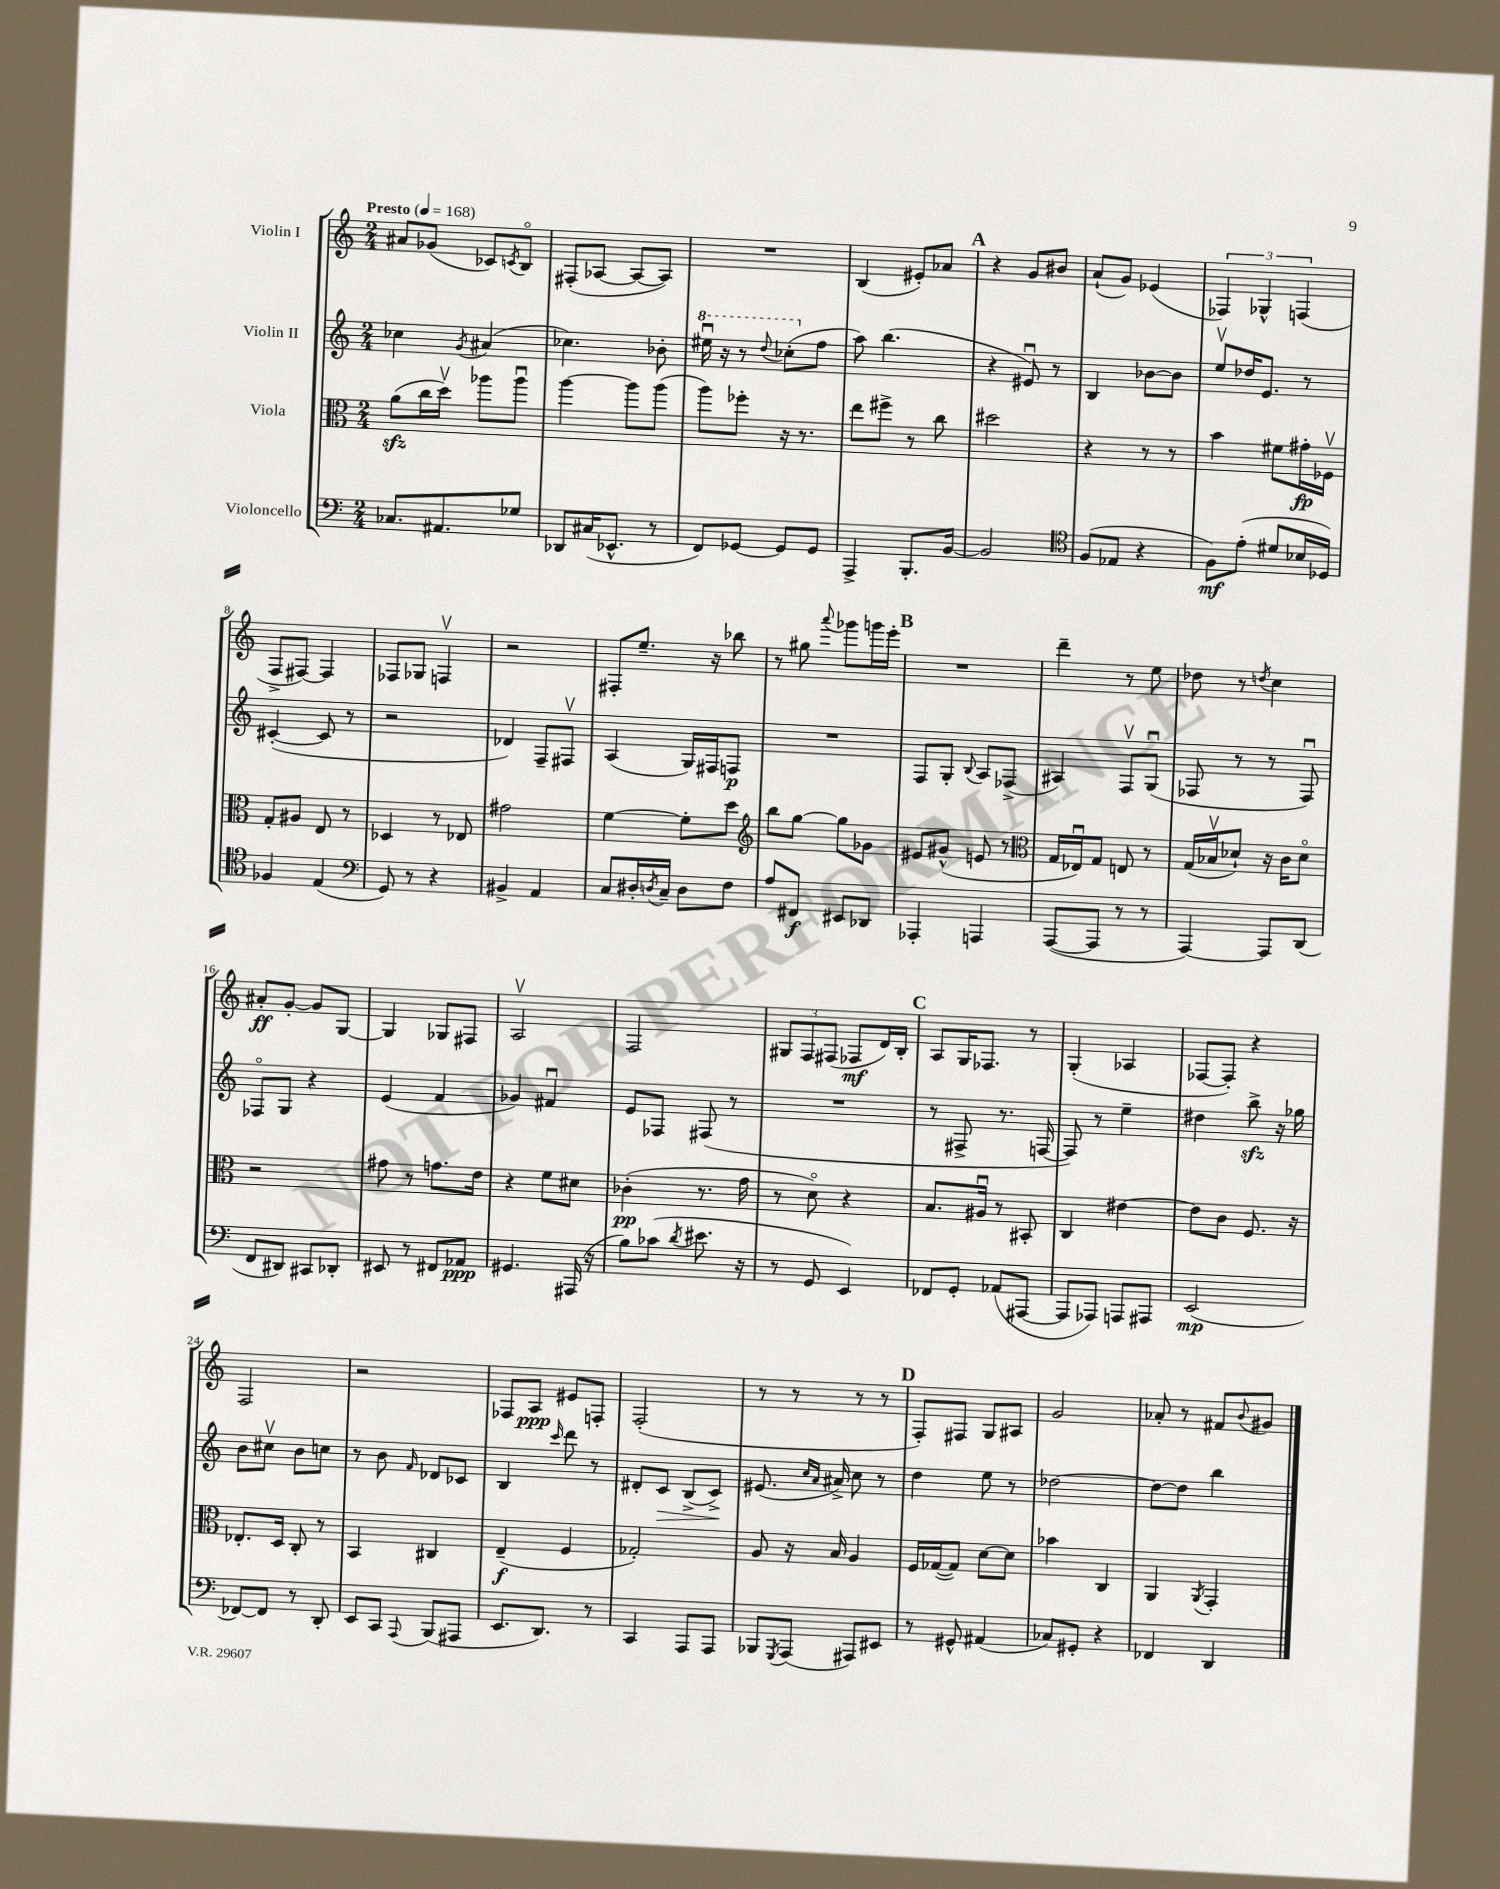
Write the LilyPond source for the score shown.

<<
\new StaffGroup <<
\new Staff = "s0" \with { instrumentName = "Violin I" } {
    \clef treble \key c \major \numericTimeSignature \time 2/4 \tempo "Presto" 4 = 168
    ais'8 ges'8( ces'8) \acciaccatura { c'8 } b8\flageolet |
    fis8-.( aes8~ aes8~ aes8) |
    R2 |
    b4( eis'8-.) aes'8 |
    \mark \markup { \bold "A" } r4 g'8 bis'8 |
    a'8-!( g'8) ees'4( |
    \tuplet 3/2 { fes4) ges4-^ f4( } |
    f8-> fis8~) fis4 |
    fes8 ges8 f4\upbow |
    r2 |
    fis8-. e''8.-- r16 bes''8 |
    r8 gis''8 \appoggiatura { a'''8 } ges'''8 g'''16 e'''16-. |
    \mark \markup { \bold "B" } R2 |
    d'''4-- r8 e''8 |
    des''8 r8 \acciaccatura { d''8 } c''4 |
    ais'8-.\ff g'8~-. g'8 g8~ |
    g4 ges8 fis8 |
    a2\upbow |
    f2 |
    \tuplet 3/2 { gis8 f8 fis8( } fes8\mf d'16) b16-. |
    \mark \markup { \bold "C" } a8 g16 fes8. r8 |
    g4-.( aes4 |
    fes8~ fes8-.) r4 |
    f2 |
    r2 |
    fes8 a8\ppp eis'8 f8-. |
    f2-.( |
    r8 r8 r8 r8 |
    \mark \markup { \bold "D" } f8-.) fis8 g8 ais8 |
    g'2 |
    aes'8-. r8 fis'8 \appoggiatura { b'8 } gis'8 \bar "|." |
}
\new Staff = "s1" \with { instrumentName = "Violin II" } {
    \clef treble \key c \major \numericTimeSignature \time 2/4
    ces''4 \acciaccatura { g'8 } ais'4( |
    ces''4.) bes'8-. |
    \ottava #1 eis'''16\downbow r16 r8 \appoggiatura { d'''8 } ces'''8-.( \ottava #0 f''8 |
    a''8) b''4.( |
    \mark \markup { \bold "A" } r4 eis'8\downbow) r8 |
    b4 bes'8~ bes'8 |
    e''8\upbow des''16 e'8. r8 |
    cis'4~-.( cis'8 r8 |
    r2 |
    des'4) f8-- fis8\upbow |
    a4( g16) fis16 f8\p |
    R2 |
    \mark \markup { \bold "B" } f8 g8-. \appoggiatura { b8 } a8 fes8->( |
    ais4) f8\upbow g8\downbow( |
    fes8 r8 r8 fes8\downbow) |
    fes8\flageolet g8 r4 |
    e'4( f'4 |
    ges'4) fis'4\downbow |
    e'8 fes8 fis8( r8 |
    R2 |
    \mark \markup { \bold "C" } r8 fis8-> r8. f16~ |
    f8) r8 e''4-- |
    dis''4 b''8->\sfz r16 ges''16 |
    b'8 cis''8\upbow b'8 c''8 |
    r8 b'8 \grace { f'16 } des'8 ces'8 |
    b4 \grace { c'''16 } d'''8 r8 |
    dis'8-. c'8\> b8->( c'8->\!) |
    eis'8.( \grace { c''16 a'16 } ais'16->) c''8 r8 |
    \mark \markup { \bold "D" } d''4 e''8 r8 |
    des''2~ |
    des''8~ des''8 b''4 \bar "|." |
}
\new Staff = "s2" \with { instrumentName = "Viola" } {
    \clef alto \key c \major \numericTimeSignature \time 2/4
    a'8\sfz( c''16 d''16\upbow) aes''8 aes''8\downbow |
    a''4~ a''8 a''8( |
    a''8) fes''8-. r16 r8. |
    e''8 fis''8-> r8 c''8 |
    \mark \markup { \bold "A" } dis''2 |
    r4 r8 r8 |
    b'4 fis'8 gis'16-.\fp fes16\upbow |
    g8-. ais8 e8 r8 |
    des4 r8 ees8 |
    gis'2 |
    f'4~ f'8-. d''8 |
    \clef treble b''8 g''8~ g''8 ges'8 |
    \mark \markup { \bold "B" } eis'8 gis'8-^( e'8 r8 |
    \clef alto g16 ees16\downbow) g8 e8 r8 |
    g16( bes16\upbow des'8-!) r16 c'16 des'8\flageolet |
    r2 |
    gis'8 r8 g'8. e'16 |
    r4 f'8 dis'8 |
    ces'4-.\pp( r8. g'16 |
    r8 d'8\flageolet) r4 |
    \mark \markup { \bold "C" } b8. ais16\downbow r8 bis,8-. |
    c4 eis'4~ |
    eis'8 c'8 f8. r16 |
    ees8.-. d16 c8-. r8 |
    b,4 cis4 |
    e4--\f( f4 |
    ges2-.) |
    a8 r16 b16 a4 |
    \mark \markup { \bold "D" } f16 ges16~( ges8) d'8~ d'8 |
    bes'4 c4 |
    a,4 \acciaccatura { a,8 } g,4-. \bar "|." |
}
\new Staff = "s3" \with { instrumentName = "Violoncello" } {
    \clef bass \key c \major \numericTimeSignature \time 2/4
    ces8. ais,8. ges8 |
    des,8 cis16( ees,8.-^ r8 |
    f,8) ges,8~ ges,8 ges,8 |
    a,,4-> b,,8.-. b,16~ |
    \mark \markup { \bold "A" } b,2 |
    \clef tenor f8( ees8 r4 |
    f8\mf) e'8-.( dis'8 bes16 des16) |
    fes4 e4( |
    \clef bass g,8) r8 r4 |
    bis,4-> a,4 |
    c8 dis16-. \acciaccatura { d8 } c16-- d8 f8 |
    a8 fis,8\f eis,8 des,8 |
    \mark \markup { \bold "B" } aes,,4-. a,,4 |
    a,,8~( a,,8 r8 r8 |
    a,,4~) a,,8 d,8( |
    f,8 dis,8) cis,8 des,8-. |
    eis,8 r8 fis,8 aes,8\ppp |
    gis,4. ais,,16( r16 |
    b8) ces'8( \acciaccatura { d'8 } eis'8. r16 |
    r8 g,8 e,4) |
    \mark \markup { \bold "C" } fes,8 g,8-. aes,8( ais,,8~ |
    ais,,8 aes,,8) a,,8 ais,,8 |
    e,2\mp( |
    fes,8~) fes,8 r8 d,8-. |
    e,8 c,8 \appoggiatura { a,,8 } b,,8( ais,,8 |
    e,8. d,8.) r8 |
    c,4 a,,8 a,,8 |
    bes,,8 \acciaccatura { g,,8 } a,,8( ais,,8) eis,8 |
    \mark \markup { \bold "D" } r8 gis,8-^ ais,4( |
    ces8) gis,8-. r4 |
    fes,4 d,4 \bar "|." |
}
>>
>>
